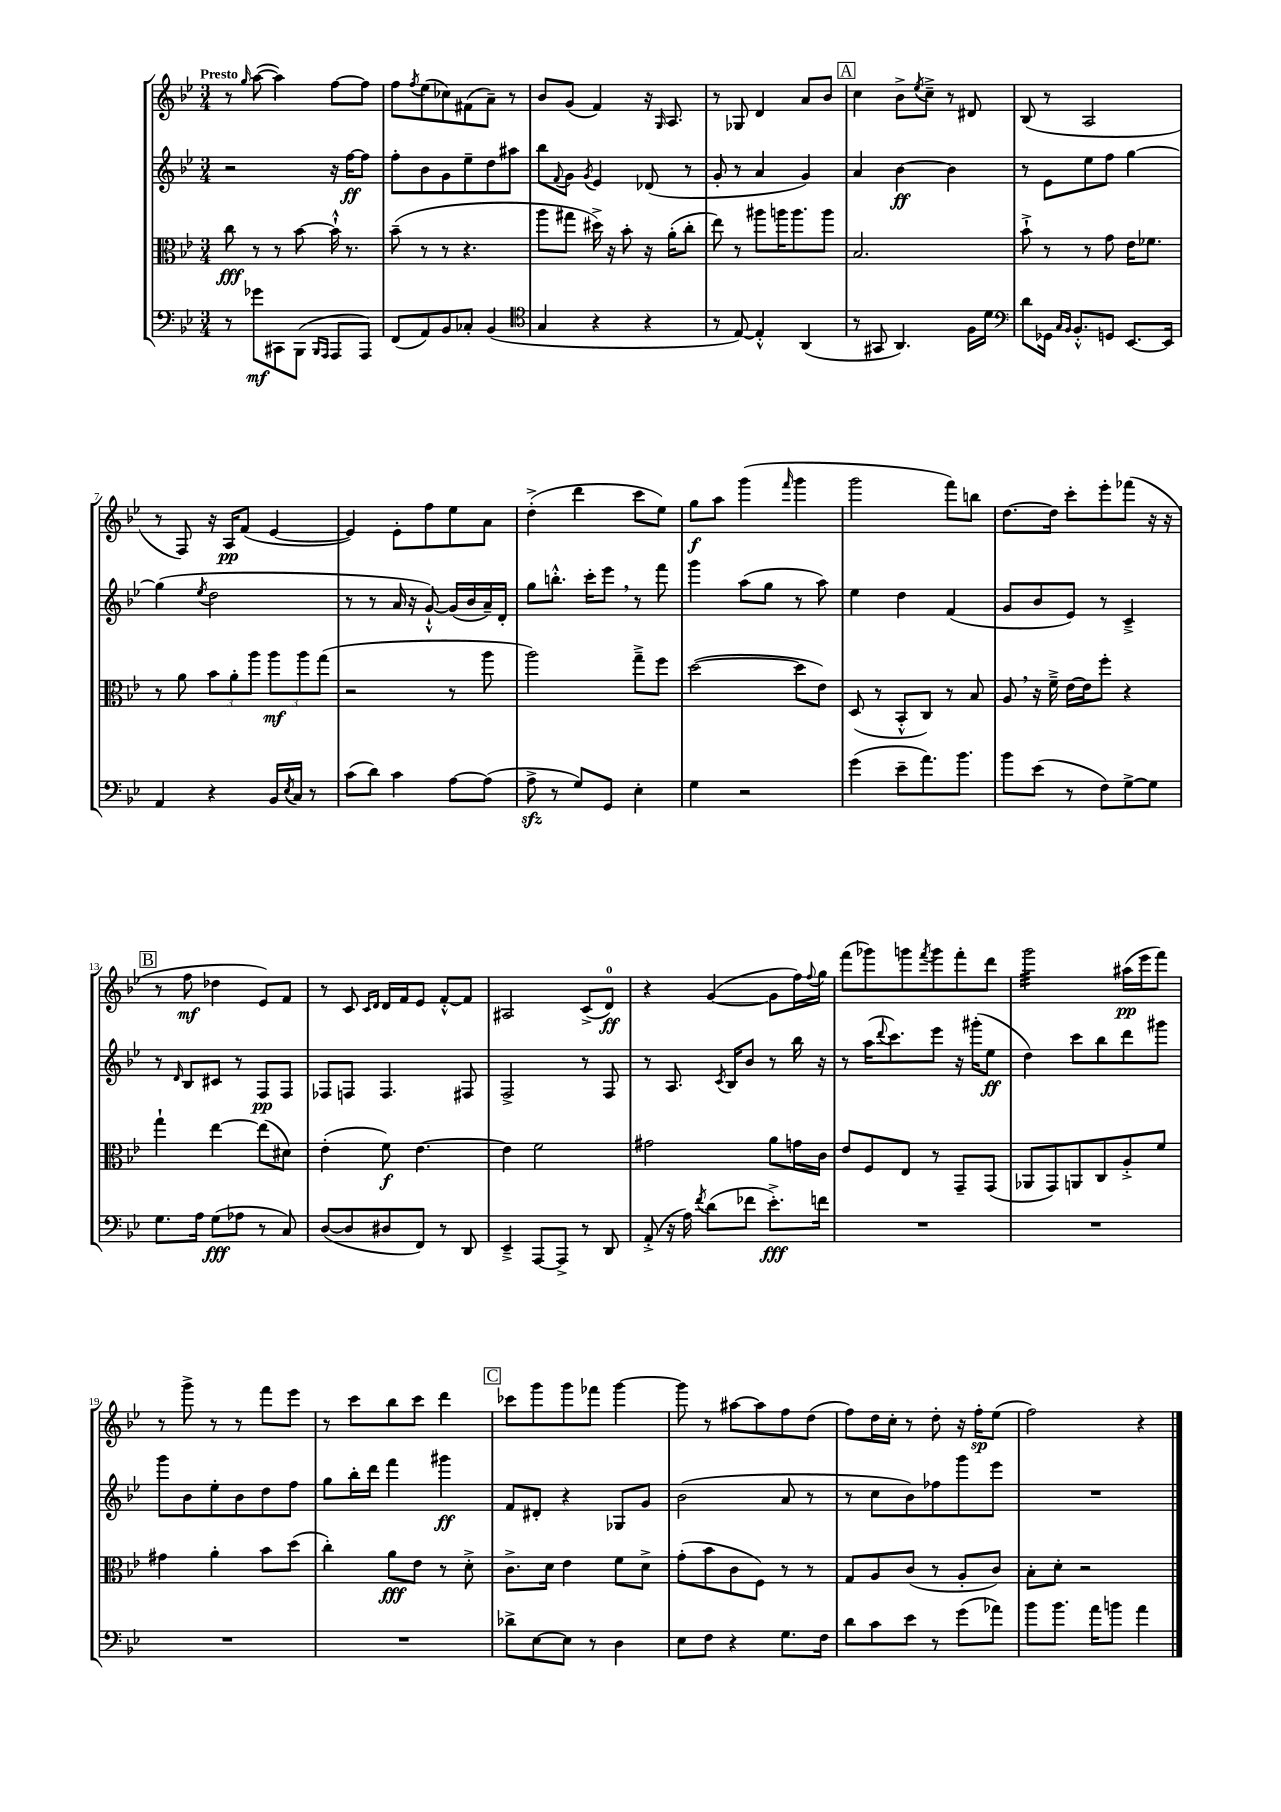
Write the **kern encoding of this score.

**kern	**kern	**kern	**kern
*staff4	*staff3	*staff2	*staff1
*clefF4	*clefC3	*clefG2	*clefG2
*k[b-e-]	*k[b-e-]	*k[b-e-]	*k[b-e-]
*M3/4	*M3/4	*M3/4	*M3/4
8r	8cc\	2r	8r
.	.	.	16qqgg/
8g-\L	8r	.	([8aa\
8CC#\	8r	.	4aa\])
(8BBB-\J	[8b-\	.	.
16qqBBB-/LL	.	.	.
16qqAAA/JJ	.	.	.
8AAA/L	16b-`^^\]	16r	[8ff\L
.	8.r	[16ff\LK	.
8AAA/J)	.	8ff\]J	8ff\]J
=	=	=	=
(8FF/L	(8b-~\	8ff'\L	8ff\L
.	.	.	8qff/
8AA/)	8r	8b-\	(8ee-\
8BB-/	8r	8g\	8cc-\)
8C-'/J	4.r	8ee-~\	(8f#\
(4BB-/	.	8dd\	8a~\J)
.	.	8aa#\J	8r
=	=	=	=
*clefC4	*	*	*
4G/	8aa\L	8bb-\L	8b-/L
.	.	8qqf/	.
.	8gg#\J	8g\J	(8g/J
.	.	8qg/	.
4r	16dd#^\)	4e-/	4f/)
.	16r	.	.
.	8b-'\	.	.
4r	16r	(8d-/	16r
.	.	.	16qqG/
.	(16a'\LK	.	8.A/
.	8cc'\J	8r	.
=	=	=	=
8r	8ee-\)	8g'/	8r
[8E-/)	8r	8r	8G-/
4E-'^^/]	8aa#\L	4a/	4d/
.	16aa\K	.	.
.	8.aa\	.	.
(4AA/	.	4g/)	8a/L
.	8aa\J	.	8b-/J
=	=	=	=
8r	2.B-/	4a/	4cc\
8GG#/	.	.	.
4.AA/)	.	[4b-\	8b-^\L
.	.	.	8qee-/
.	.	.	8cc~^\J
.	.	4b-\]	8r
16F\LL	.	.	8d#/
16d\JJ	.	.	.
=	=	=	=
*clefF4	*	*	*
8d\L	8b-`^\	8r	(8B-/
16GG-\Jk	8r	8e-\L	8r
16qqC/LL	.	.	.
16qqBB-/JJ	.	.	.
8.BB-'^^/L	.	.	.
.	8r	8ee-\	2A/
8GG/J	8g\	8ff\J	.
[8.EE-/L	16e-\LK	[4gg\	.
.	8.f-\J	.	.
16EE-/]Jk	.	.	.
=	=	=	=
4AA/	8r	(4gg\]	8r
.	8a\	.	8F/)
.	.	8qee-/	.
4r	12b-\L	2dd\	16r
.	.	.	16A/LK
.	12a'\	.	.
.	.	.	(8f/J
.	12aa\J	.	.
16BB-/LL	12aa\L	.	[4e-/
8qE-/	.	.	.
16C/JJ	.	.	.
.	12aa\	.	.
8r	.	.	.
.	(12gg\J	.	.
=	=	=	=
(8c\L	2r	8r	4e-/])
8d\J)	.	8r	.
4c\	.	16a/	8e-'\L
.	.	16r	.
.	.	[8g`^^/)	8ff\
[8A\L	8r	(16g/]LL	8ee-\
.	.	16b-/	.
(8A\]J	8aa\	16a~/)	8a\J
.	.	16d'/JJ	.
=	=	=	=
8A^\	2aa\)	8gg\L	(4dd'^\
8r	.	8.bb'^^\J	.
8G/L)	.	.	4ddd\
.	.	16ccc'\LK	.
8GG/J	.	8eee-\J	.
4E-'\	8gg~^\L	8r	8ccc\L
.	8ff\J	8fff\	8ee-\J)
=	=	=	=
4G\	([2dd\	4ggg\	8gg\L
.	.	.	8aa\J
2r	.	(8aa\L	(4ggg\
.	.	8gg\J	.
.	.	.	16qqfff/
.	8dd\]L	8r	4ggg\
.	8e-\J)	8aa\)	.
=	=	=	=
(4g\	(8D/	4ee-\	2ggg\
.	8r	.	.
8e-~\L	8BB-'^^/L	4dd\	.
8.a\)	8C/J)	.	.
.	8r	(4f/	8fff\L)
8.b-\J	.	.	.
.	8B-/	.	8bb\J
=	=	=	=
8b-\L	8A/	8g/L	[8.dd\L
(8e-\J	16r	8b-/	.
.	16f~^\	.	16dd\]Jk
8r	[16e-\LL	8e-/J)	8ccc'\L
.	16e-\]J	.	.
8F\L)	8ff'\J	8r	8eee-'\
[8G^\	4r	4c~^/	(8fff-\J
8G\]J	.	.	16r
.	.	.	16r
=	=	=	=
8.G\L	4gg`\	8r	8r
.	.	16qqd/	.
.	.	8B-/L	8ff\
16A\Jk	.	.	.
(8G\L	[4ee-\	8c#/J	4dd-\
8A-\J	.	8r	.
8r	(8ee-\]L	8F/L	8e-/L)
8C/)	8d#\J)	8F/J	8f/J
=	=	=	=
([8D/L	(4e-'\	8F-/L	8r
8D/]	.	8F/J	8c/
.	.	.	16qqc/LL
.	.	.	16qqd/JJ
8D#/	8f\)	4.F/	16d/LL
.	.	.	16f/J
8FF/J)	[4.e-\	.	8e-/J
8r	.	.	[8f'^^/L
8DD/	.	8F#/	8f/]J
=	=	=	=
4EE-~^/	4e-\]	2F^/	2A#/
[8AAA/L	2f\	.	.
8AAA^/]J	.	.	.
8r	.	8r	(8c^/L
8DD/	.	8F/	8d/J)
=	=	=	=
(8AA'^/	2g#\	8r	4r
16r	.	8.A/	.
16A\)	.	.	.
8qf/	.	.	.
(8d\L	.	.	([4g/
.	.	8qc/	.
.	.	16B-/LK	.
8f-\J	.	8b-/J	.
8.e-'^\L)	8a\L	8r	8g\]L
.	16g\L	16bb-\	16ff\L)
.	.	.	8qqff/
16f\Jk	16c\JJ	16r	16gg\JJ
=	=	=	=
2.r	8e-/L	8r	(8fff\L
.	8F/	(16aa\LK	8ggg-\)
.	.	8qqddd/	.
.	.	8.ccc\)	.
.	8E-/J	.	8ggg\
.	.	.	8qfff/
.	8r	8eee-\J	8ggg\
.	8GG~/L	16r	8fff'\
.	.	(16ggg#'\LK	.
.	(8GG/J	8ee-\J	8ddd\J
=	=	=	=
2.r	8AA-/L	4dd\)	2ggg\
.	8GG/)	.	.
.	8AA/	8ccc\L	.
.	8C/	8bb-\	.
.	8A'^/	8ddd\	(16aa#\LL
.	.	.	16eee-\J
.	8f/J	8ggg#\J	8fff\J)
=	=	=	=
2.r	4g#\	8ggg\L	8r
.	.	8b-\	8ggg^\
.	4a'\	8ee-'\	8r
.	.	8b-\	8r
.	8b-\L	8dd\	8fff\L
.	(8dd\J	8ff\J	8eee-\J
=	=	=	=
2.r	4cc'\)	8gg\L	8r
.	.	16bb-'\L	8ccc\L
.	.	16ddd\JJ	.
.	8a\L	4fff\	8bb-\
.	8e-\J	.	8ccc\J
.	8r	4ggg#\	4ddd\
.	8d'^\	.	.
=	=	=	=
8d-^\L	8.c^\L	8f/L	8ccc-\L
[8E-\	.	8d#'/J	8ggg\
.	16d\Jk	.	.
8E-\]J	4e-\	4r	8ggg\
8r	.	.	8fff-\J
4D\	8f\L	8G-/L	[4ggg\
.	8d^\J	8g/J	.
=	=	=	=
8E-\L	(8g'\L	(2b-\	8ggg\]
8F\J	8b-\	.	8r
4r	8c\	.	[8aa#\L
.	8F\J)	.	8aa#\]
8.G\L	8r	8a/	8ff\
.	8r	8r	(8dd\J
16F\Jk	.	.	.
=	=	=	=
8d\L	8G/L	8r	8ff\L)
8c\	8A/	8cc\L	16dd\L
.	.	.	16cc'\JJ
8e-\J	(8c/J	8b-\)	8r
8r	8r	8ff-\	8dd'\
(8g\L	8A'/L	8ggg\	16r
.	.	.	16ff'\LK
8a-\J)	8c/J)	8eee-\J	(8ee-\J
=	=	=	=
8b-\L	8B-'\L	2.r	2ff\)
8.b-\J	8d'\J	.	.
.	2r	.	.
16a\LK	.	.	.
8b\J	.	.	.
4a\	.	.	4r
==	==	==	==
*-	*-	*-	*-
